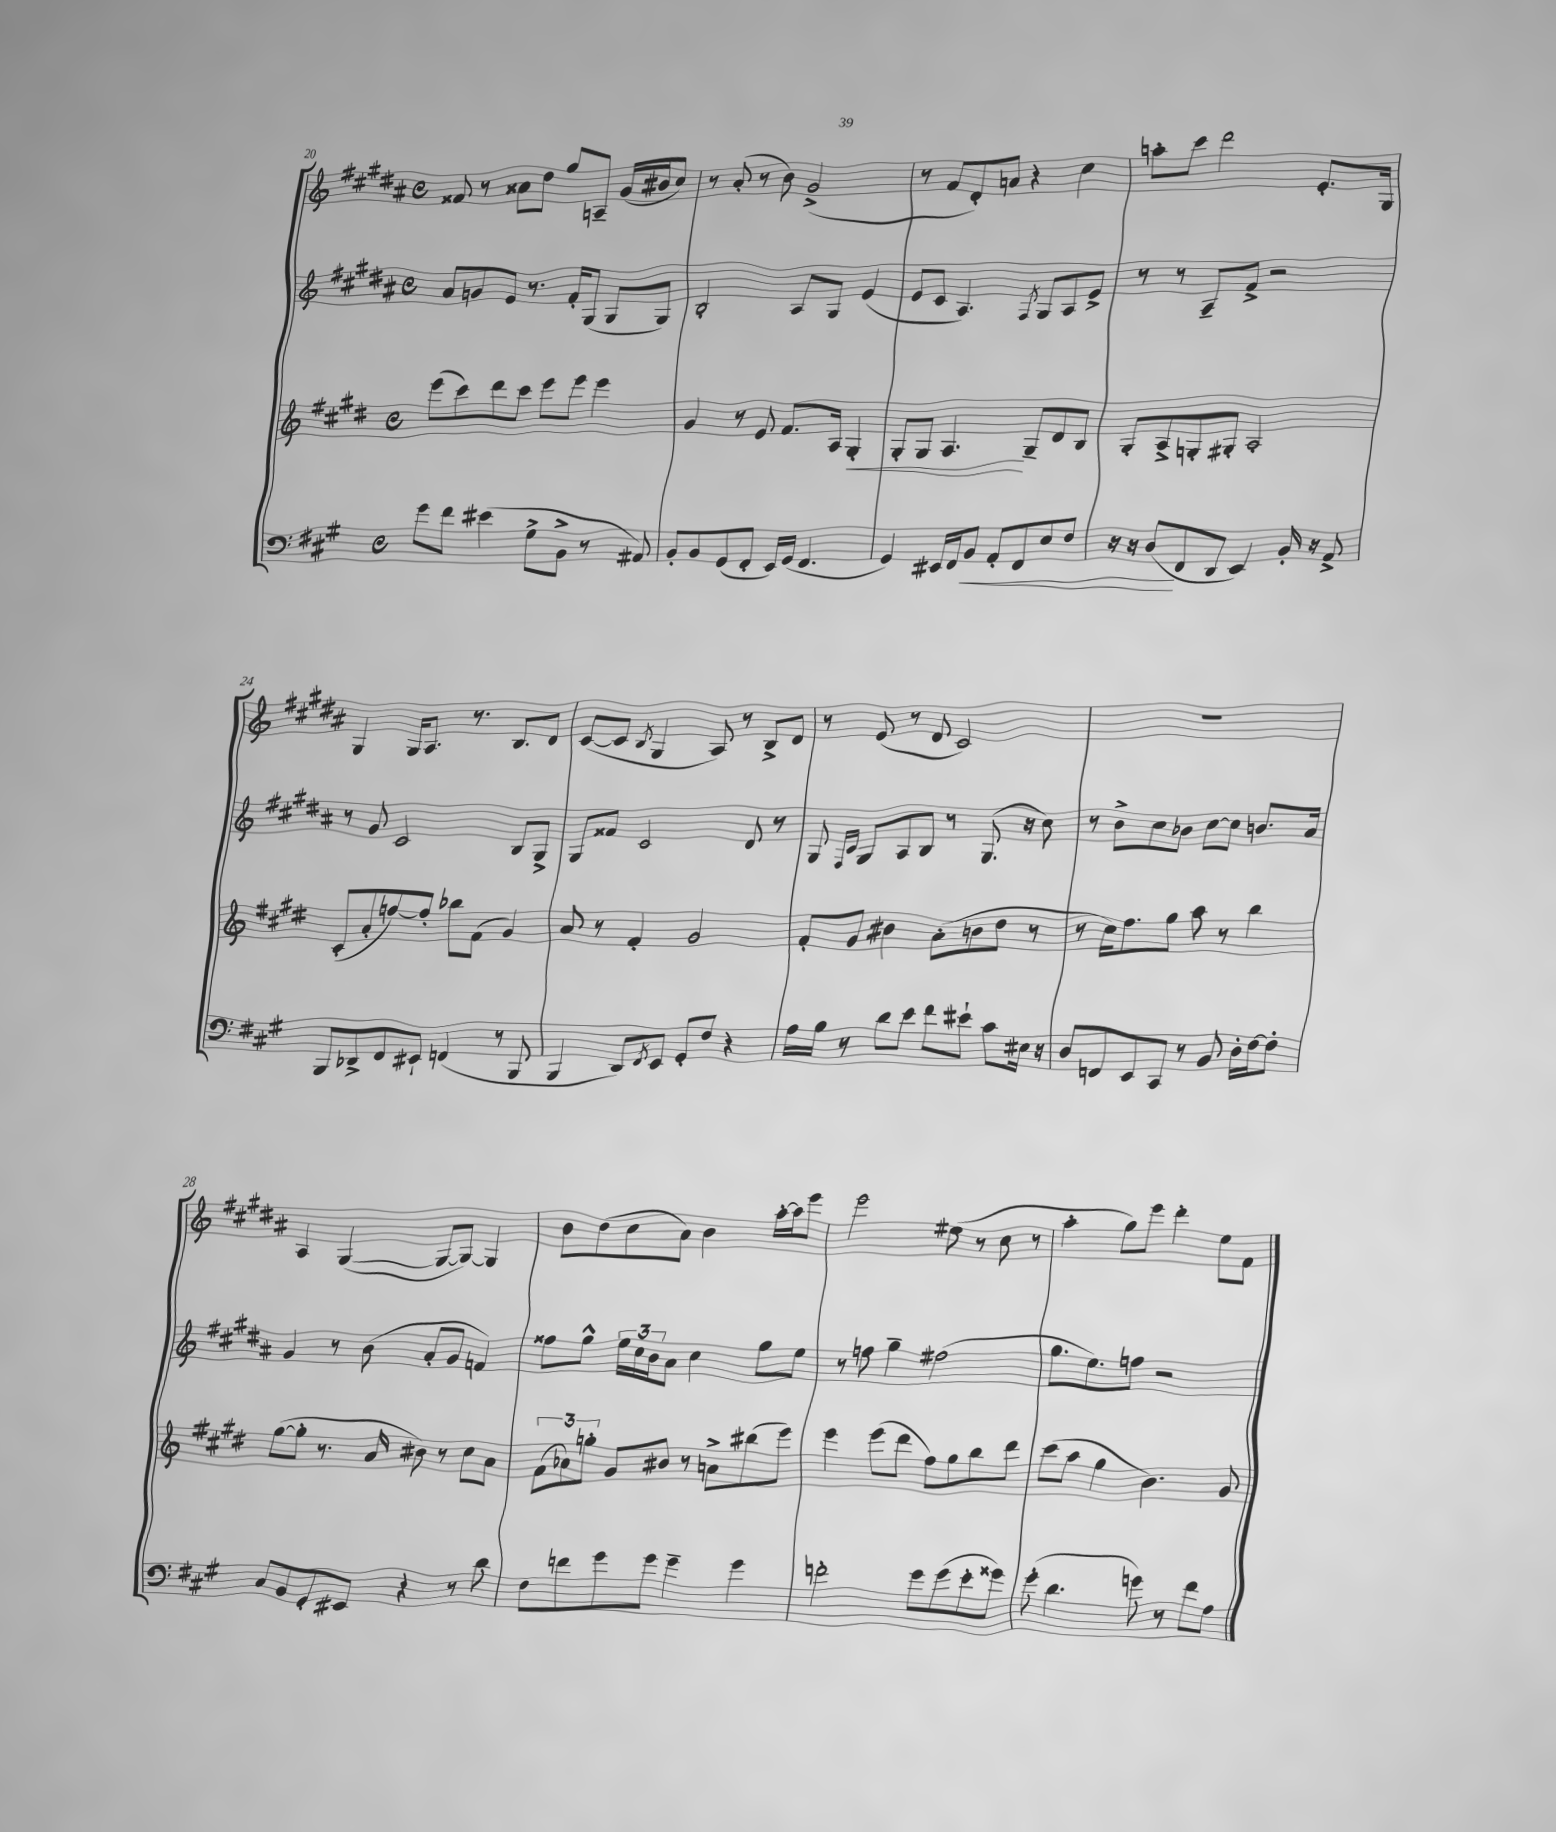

**kern	**dynam	**kern	**dynam	**kern	**kern
*part4	*part4	*part3	*part3	*part2	*part1
*staff4	*staff4	*staff3	*staff3	*staff2	*staff1
*clefF4	*	*clefG2	*	*clefG2	*clefG2
*k[f#c#g#]	*	*k[f#c#g#d#]	*	*k[f#c#g#d#a#]	*k[f#c#g#d#a#]
*M4/4	*	*M4/4	*	*M4/4	*M4/4
*met(c)	*	*met(c)	*	*met(c)	*met(c)
=20	=20	=20	=20	=20	=20
8g#\L	.	(8eee\L	.	8a#/L	8f##X/
8f#\J	.	8ccc#\)	.	8gn/	8r
(4e#X\	.	8ddd#\	.	8e/J	8a##X\L
.	.	8ccc#\J	.	8.r	8dd#\J
8G#^\L	.	8eee\L	.	.	8gg#/L
.	.	.	.	16f#'/KL	.
8BB^\J	.	8eee\J	.	(8G#/J	8An~/J
8r	.	4eee\	.	8G#/L	(16g#/LL
.	.	.	.	.	16b#X/J
8AA#X/)	.	.	.	8G#/J)	8cc#/J)
=21	=21	=21	=21	=21	=21
8BB'/L	.	4g#/	.	2B'/	8r
8BB/	.	.	.	.	(8a#'/
(8GG#/	.	8r	.	.	8r
8FF#'/J	.	8e/	.	.	8b\)
16EE/LL)	.	8.f#/L	.	8A#/L	(2g#^/
(16GG#/JJ	.	.	.	.	.
4.FF#/	.	.	.	8G#/J	.
.	.	16A/Jk	.	.	.
!	!	!	!LO:HP:b	!	!
.	.	4G#'/	<	(4e/	.
=22	=22	=22	=22	=22	=22
4GG#/)	.	8G#'/L	.	8e/L	8r
.	.	8G#/J	.	8c#/J	8f#/L
16EE#X/LL	.	4.A/	.	4.A#/)	8d#'/)
16FF#/J	.	.	.	.	.
!	!LO:HP:b	!	!	!	!
8BB/J	<	.	.	.	8an/J
8AA'/L	.	.	.	.	4r
.	.	.	.	8qF#/	.
8FF#/	.	8G#~/L	[	8G#/L	.
8E/	.	8d#/	.	8A#/	4cc#\
8F#/J	.	8B/J	.	8e^/J	.
=23	=23	=23	=23	=23	=23
16r	.	8G#'/L	.	8r	8aan'\L
16r	.	.	.	.	.
(8D/L	.	8A^/	.	8r	8ccc#\J
8FF#/	[	8Gn'/	.	8A#~/L	2ddd#\
8DD/J	.	8G#X'/J	.	8f#^/J	.
4EE/)	.	2A'/	.	2r	.
16BB'/	.	.	.	.	8.e'/L
16r	.	.	.	.	.
8AA^/	.	.	.	.	.
.	.	.	.	.	16G#/Jk
!!LO:LB:g=z
=24	=24	=24	=24	=24	=24
8BBB/L	.	(8c#'/L	.	8r	4G#/
8DD-X^/	.	8a'/	.	8g#/	.
8FF#/	.	[8ffn/)	.	2c#/	16G#/KL
.	.	.	.	.	8.A#/J
8EE#X`/J	.	8ff'/J]	.	.	.
(4FFn/	.	8bb-X\L	.	.	8.r
.	.	(8f#\J	.	.	.
.	.	.	.	.	8.B/L
8r	.	4g#/)	.	8B/L	.
8BBB/	.	.	.	8G#^/J	8d#/J
=25	=25	=25	=25	=25	=25
4BBB/	.	8a/	.	8G#/L	([8c#/L
.	.	8r	.	8f##X/J	8c#/J]
.	.	.	.	.	8qB/
8DD/L)	.	4f#'/	.	2c#/	4G#/
8qFF#/	.	.	.	.	.
8EE/J	.	.	.	.	.
8GG#'/L	.	2g#/	.	.	8A#/)
8F#/J	.	.	.	.	8r
4r	.	.	.	8d#/	8B^/L
.	.	.	.	8r	8d#/J
=26	=26	=26	=26	=26	=26
16A\LL	.	8f#'/L	.	8G#/	8r
16B\JJ	.	.	.	.	.
.	.	.	.	16qqF#/LL	.
.	.	.	.	16qqc#/JJ	.
8r	.	8g#/J	.	8G#/L	(8e/
8d\L	.	4b#X\	.	8A#/	8r
8e\J	.	.	.	8B/J	8d#/
8f#\L	.	(8a'\L	.	8r	2c#/)
8e#X`\J	.	8bn\	.	(8.G#/	.
8c#\L	.	8dd#\J	.	.	.
.	.	.	.	16r	.
16E#X\Jk	.	8r	.	8cc#\)	.
16r	.	.	.	.	.
=27	=27	=27	=27	=27	=27
8D/L	.	8r	.	8r	1r
8FFn/	.	16cc#\KL)	.	8b^\L	.
.	.	8.ff#\	.	.	.
8EE/	.	.	.	8cc#\	.
8CC#/J	.	8gg#\J	.	8b-X\J	.
8r	.	8aa\	.	[8cc#\L	.
8BB/	.	8r	.	8cc#\J]	.
16D'\LL	.	4bb\	.	8.bn/L	.
[16F#\J	.	.	.	.	.
8F#'\J]	.	.	.	.	.
.	.	.	.	16a#/Jk	.
!!LO:LB:g=z
=28	=28	=28	=28	=28	=28
8C#/L	.	([8gg#\L	.	4g#/	4A#/
8BB/	.	8gg#'\J]	.	.	.
8GG#'/	.	8.r	.	8r	([4G#/
8EE#X/J	.	.	.	(8b\	.
.	.	16a/	.	.	.
4r	.	8b#X\)	.	8a#'/L	8G#/L_
.	.	8r	.	8g#/J	8G#/J_)
8r	.	8cc#\L	.	4fn/)	4G#/]
8d\	.	8a\J	.	.	.
=29	=29	=29	=29	=29	=29
8F#\L	.	(12f#\L	.	8ff##X\L	8b\L
.	.	12a-X\)	.	.	.
8fn\	.	.	.	8gg#^^\J	(8dd#\
.	.	12ggn'\J	.	.	.
8g#\	.	8g#/L	.	24ee\LL	8cc#\
.	.	.	.	24cc#\	.
.	.	.	.	24b\J	.
8g#\J	.	8b#X/J	.	8a#\J	8a#\J)
4g#~\	.	8r	.	4cc#\	4b\
.	.	8an^\L	.	.	.
4g#\	.	(8bb#X\	.	8gg#\L	[16aa#'\LL
.	.	.	.	.	16aa#\J]
.	.	8eee\J)	.	8ee\J	8eee\J
=30	=30	=30	=30	=30	=30
2fn'\	.	4eee\	.	8r	2eee\
.	.	.	.	8ffn\	.
.	.	(8eee\L	.	4gg#~\	.
.	.	8ddd#\J	.	.	.
8g#\L	.	8ff#\L)	.	(2ff#X\	(8ee#X\
(8g#\	.	8gg#\	.	.	8r
8e'\	.	8bb\	.	.	8cc#\
8g##X\J)	.	8ddd#\J	.	.	8r
=31	=31	=31	=31	=31	=31
(8g#'\	.	(8ccc#\L	.	8.gg#\L	4aa#'\
4.d\	.	8aa\J	.	.	.
.	.	.	.	8.ee\)	.
.	.	4gg#\	.	.	8gg#\L)
.	.	.	.	8ffn\J	8eee\J
8gn\)	.	4.b\)	.	2r	4ddd#'\
8r	.	.	.	.	.
8f#\L	.	.	.	.	8ee\L
8A\J	.	8g#/	.	.	8f#\J
==	==	==	==	==	==
*-	*-	*-	*-	*-	*-
